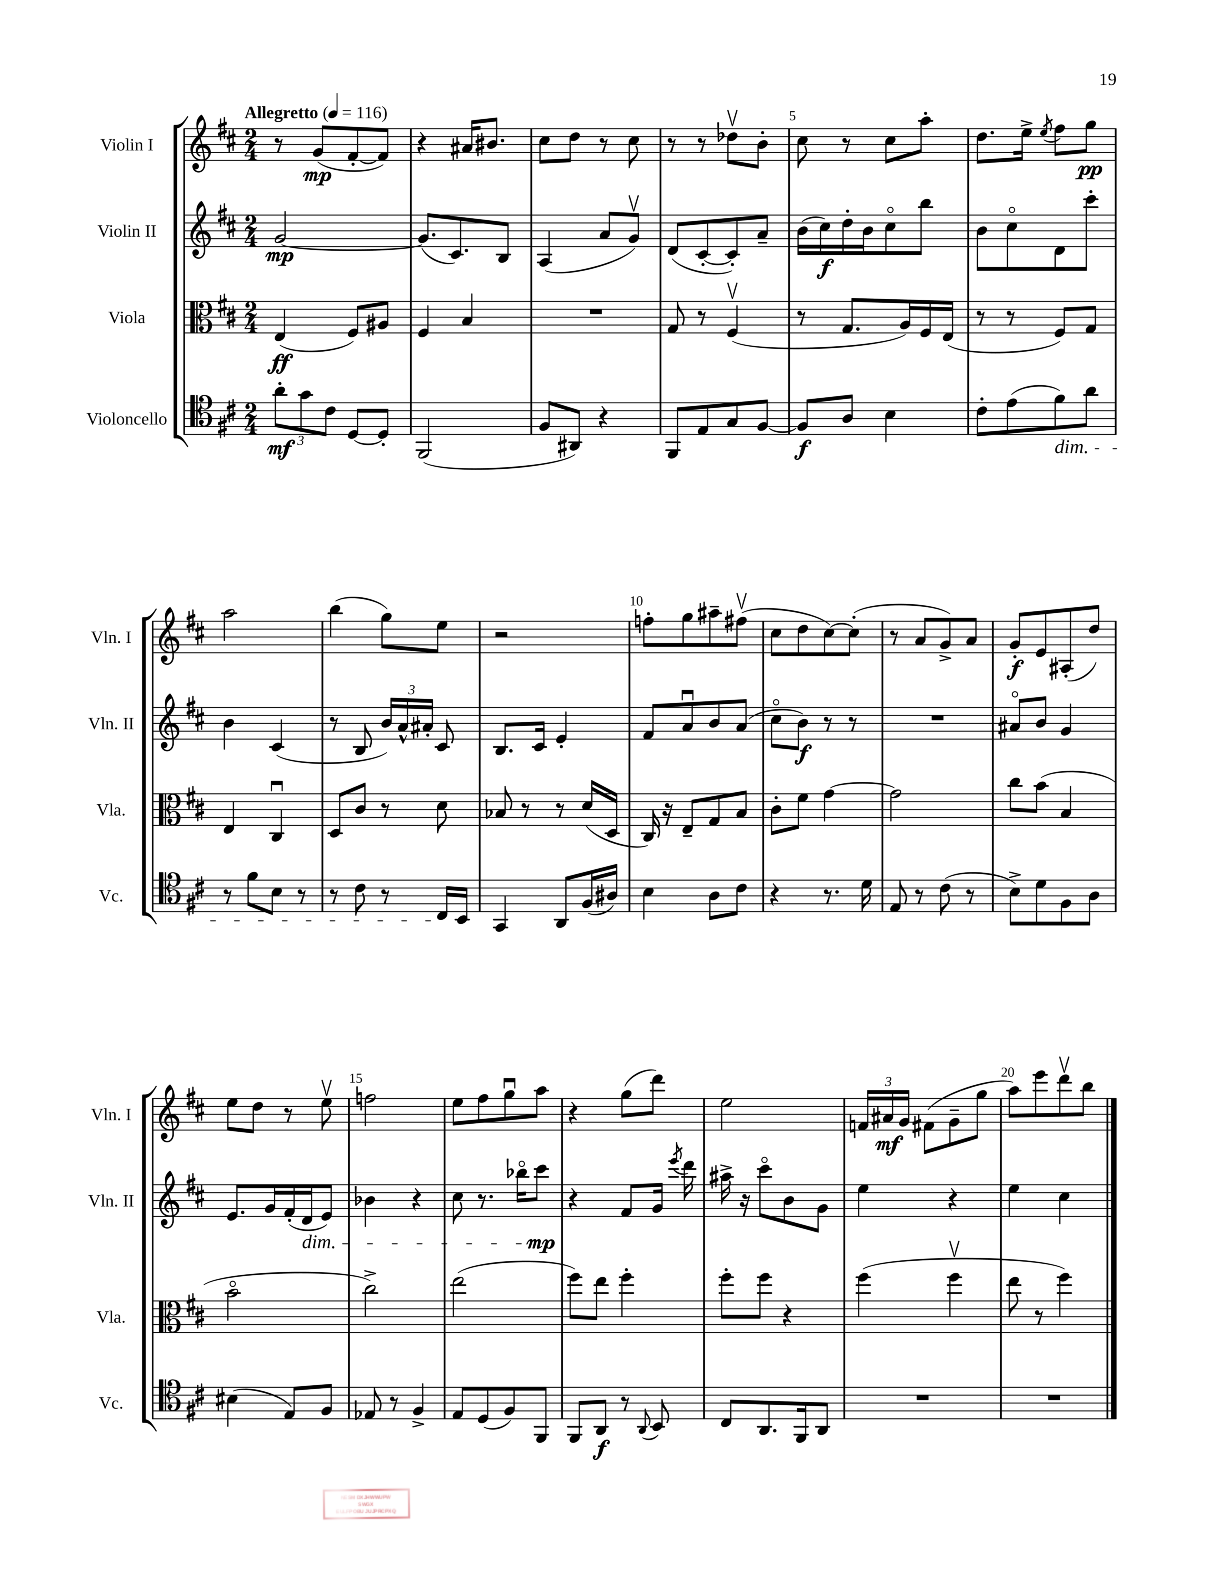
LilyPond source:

<<
\new StaffGroup <<
\new Staff = "s0" \with { instrumentName = "Violin I" shortInstrumentName = "Vln. I" } {
    \clef treble \key d \major \numericTimeSignature \time 2/4 \tempo "Allegretto" 4 = 116
    \autoBeamOff r8 g'8[\mp( fis'8~-. fis'8]) |
    r4 ais'16[ bis'8.] |
    cis''8[ d''8] r8 cis''8 |
    r8 r8 des''8[\upbow b'8]-. |
    cis''8 r8 cis''8[ a''8]-. |
    d''8.[ e''16]-> \acciaccatura { e''8 } fis''8[ g''8]\pp |
    a''2 |
    b''4( g''8[) e''8] |
    r2 |
    f''8[-. g''8 ais''8-- fis''8]\upbow( |
    cis''8[ d''8 cis''8~) cis''8]-.( |
    r8 a'8[ g'8->) a'8] |
    g'8[-.\f e'8 ais8-.( d''8]) |
    e''8[ d''8] r8 e''8\upbow |
    f''2 |
    e''8[ fis''8 g''8\downbow a''8] |
    r4 g''8[( d'''8]) |
    e''2 |
    \tuplet 3/2 { f'16[ ais'16\mf g'16] } fis'8[( g'8-- g''8] |
    a''8[) e'''8 d'''8\upbow b''8] \bar "|." |
}
\new Staff = "s1" \with { instrumentName = "Violin II" shortInstrumentName = "Vln. II" } {
    \clef treble \key d \major \numericTimeSignature \time 2/4
    \autoBeamOff g'2~\mp |
    g'8.[( cis'8.) b8] |
    a4( a'8[ g'8]\upbow) |
    d'8[( cis'8~-. cis'8-.) a'8]-- |
    b'16[( cis''16\f) d''16-. b'16 cis''8\flageolet b''8] |
    b'8[ cis''8\flageolet d'8 cis'''8]-. |
    b'4 cis'4( |
    r8 b8 \tuplet 3/2 { b'16[) a'16-^ ais'16]-. } cis'8 |
    b8.[ cis'16] e'4-. |
    fis'8[ a'8\downbow b'8 a'8]( |
    cis''8[\flageolet b'8]\f) r8 r8 |
    R2 |
    ais'8[\flageolet b'8] g'4 |
    e'8.[ g'16 fis'16-.( d'16\dim e'8]) |
    bes'4 r4 |
    cis''8 r8. bes''16[\flageolet cis'''8]\mp\! |
    r4 fis'8[ g'16] \acciaccatura { e'''8 } d'''16 |
    ais''16-> r16 cis'''8[\flageolet b'8 g'8] |
    e''4 r4 |
    e''4 cis''4 \bar "|." |
}
\new Staff = "s2" \with { instrumentName = "Viola" shortInstrumentName = "Vla." } {
    \clef alto \key d \major \numericTimeSignature \time 2/4
    \autoBeamOff e4\ff( fis8[) ais8] |
    fis4 b4 |
    R2 |
    g8 r8 fis4\upbow( |
    r8 g8.[ a16) fis16 e16]( |
    r8 r8 fis8[) g8] |
    e4 cis4\downbow |
    d8[ cis'8] r8 d'8 |
    bes8 r8 r8 d'16[( d16] |
    cis16) r16 e8[-- g8 b8] |
    cis'8[-. fis'8] g'4~ |
    g'2 |
    cis''8[ b'8]( b4 |
    b'2\flageolet |
    cis''2->) |
    e''2( |
    fis''8[) e''8] fis''4-. |
    fis''8[-. fis''8] r4 |
    fis''4( fis''4\upbow |
    e''8 r8 fis''4) \bar "|." |
}
\new Staff = "s3" \with { instrumentName = "Violoncello" shortInstrumentName = "Vc." } {
    \clef tenor \key d \major \numericTimeSignature \time 2/4
    \autoBeamOff \tuplet 3/2 { a'8[-.\mf g'8 cis'8] } d8[~ d8]-. |
    fis,2( |
    fis8[ ais,8]) r4 |
    fis,8[ e8 g8 fis8]~ |
    fis8[\f a8] b4 |
    cis'8[-. e'8( fis'8\dim) a'8] |
    r8 fis'8[ b8] r8 |
    r8 cis'8 r8 cis16[\! b,16] |
    g,4 a,8[ fis16( ais16]) |
    b4 a8[ cis'8] |
    r4 r8. d'16 |
    e8 r8 cis'8( r8 |
    b8[->) d'8 fis8 a8] |
    bis4( e8[) fis8] |
    ees8 r8 fis4-> |
    e8[ d8( fis8) fis,8] |
    fis,8[ a,8]\f r8 \appoggiatura { a,8 } b,8 |
    cis8[ a,8. fis,16 a,8] |
    R2 |
    R2 \bar "|." |
}
>>
>>
\layout { \context { \Score \override BarNumber.break-visibility = ##(#f #t #t) barNumberVisibility = #(every-nth-bar-number-visible 5) } }
